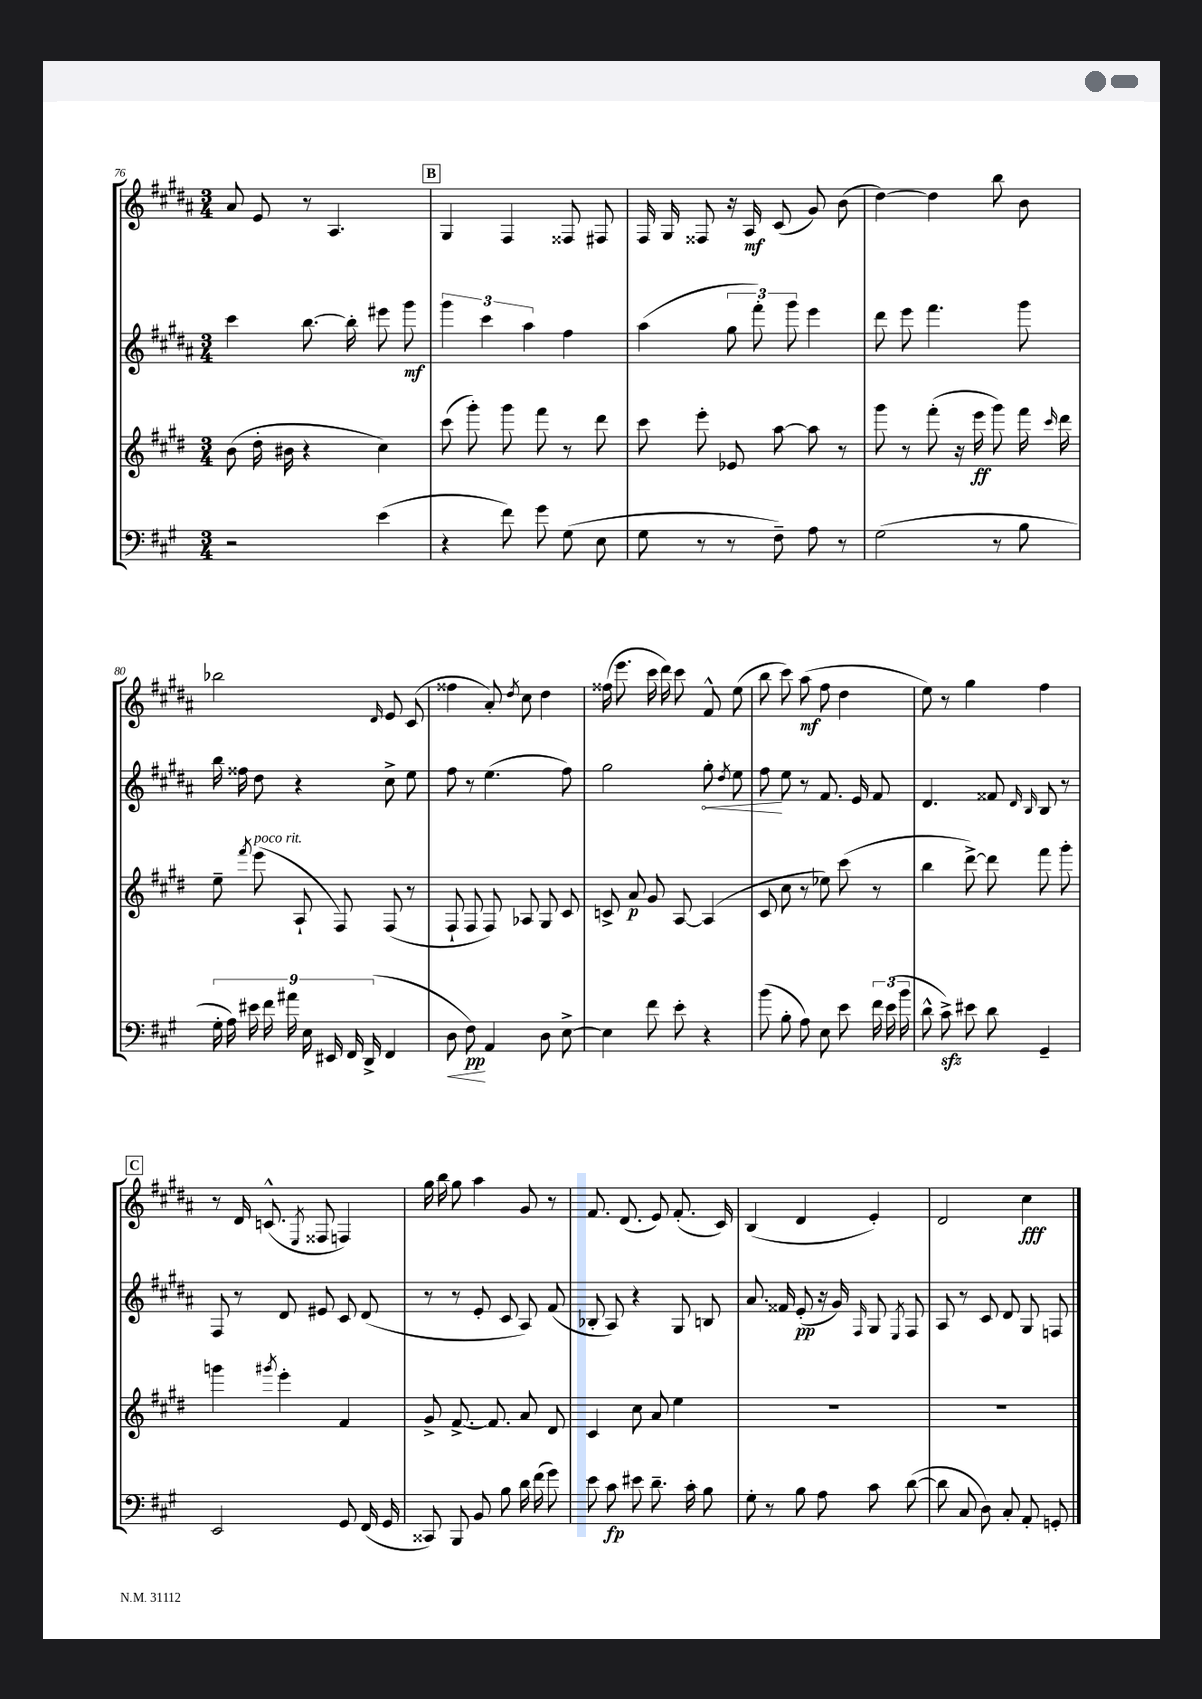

**kern	**kern	**kern	**kern
*staff4	*staff3	*staff2	*staff1
*clefF4	*clefG2	*clefG2	*clefG2
*k[f#c#g#]	*k[f#c#g#d#]	*k[f#c#g#d#a#]	*k[f#c#g#d#a#]
*M3/4	*M3/4	*M3/4	*M3/4
2r	(8b	4ccc#	8a#
.	16dd#'	.	8e
.	16b#	.	.
.	4r	[8.bb	8r
.	.	.	4.A#
.	.	16bb']	.
(4e	4cc#)	8eee#	.
.	.	8ggg#	.
=	=	=	=
4r	(8ccc#	6ggg#	4G#
.	8ggg#')	.	.
.	.	6ccc#	.
8f#)	8ggg#	.	4F#
.	.	6aa#	.
8g#	8fff#	.	.
(8G#	8r	4ff#	8F##
8E	8ddd#	.	8F#
=	=	=	=
8G#	8ccc#	(4aa#	16F#
.	.	.	16G#
8r	8eee'	.	8F##
8r	8e-	12gg#	16r
.	.	.	16A#
.	.	12fff#')	.
8F#~)	[8aa	.	(8c#
.	.	12ggg#	.
8A	8aa]	4eee	8g#)
8r	8r	.	(8b
=	=	=	=
(2G#	8ggg#	8ddd#	[4dd#)
.	8r	8eee	.
.	(8fff#'	4.fff#	4dd#]
.	16r	.	.
.	16eee	.	.
8r	8ggg#)	.	8bb
8B	16fff#	8ggg#	8b
.	16qqccc#	.	.
.	16ddd#	.	.
=	=	=	=
18G#'	8ee~	16bb	2bb-
18A)	.	.	.
.	.	16ff##	.
18e#	.	.	.
.	8qfff#	.	.
.	(8eee	8dd#	.
18f#	.	.	.
18a#	.	.	.
.	8A`	4r	.
18E	.	.	.
18EE#	.	.	.
.	8F#)	.	.
18FF#	.	.	.
(18DD^	.	.	.
.	.	.	16qqd#
4FF#	(8F#	8cc#^	8e
.	8r	8ee	(8c#
=	=	=	=
8D	8F#`	8ff#	4ff##
8F#)	8F#	8r	.
4AA	8F#)	(4.ee	8a#')
.	.	.	8qdd#
.	8A-	.	8cc#
8D	8G#	.	4dd#
[8E^	8c#	8ff#)	.
=	=	=	=
4E]	8c^	2gg#	(16ff##
.	.	.	8.eee
.	8a	.	.
8f#	8g#	.	16ccc#
.	.	.	16ddd#)
8e'	[8A	.	8ccc#
4r	(4A]	8gg#'	8f#^^
.	.	8qdd#	.
.	.	8ee	(8ee
=	=	=	=
(8b	8c#	8ff#	8bb
8B'	8cc#	8ee	8ccc#)
8A)	8r	8r	(8aa#
8E	8ee-)	8.f#	8ff#
8e	(8ccc#	.	4dd#
.	.	16e	.
24f#	8r	8f#	.
(24e	.	.	.
24b	.	.	.
=	=	=	=
8d^^	4bb	4.d#	8ee)
8c#^)	.	.	8r
8e#	[8ddd#^)	.	4gg#
8d	8ddd#]	8f##	.
.	.	16qqd#	.
.	.	16qqB	.
4GG#~	8fff#	8B	4ff#
.	8ggg#'	8r	.
=	=	=	=
2EE	4ggg	8F#	8r
.	.	8r	16d#
.	.	.	(8.c^^
.	8qggg#	.	.
.	4eee'	8d#	.
.	.	.	8qE
.	.	8e#	8F##
8GG#	4f#	8c#	4F)
(16FF#	.	(8d#	.
16GG#	.	.	.
=	=	=	=
8CC##)	8g#^	8r	16gg#
.	.	.	16bb
8BBB	[8.f#^	8r	8gg#
8BB	.	8e'	4aa#
.	8.f#]	.	.
8B	.	8c#	.
16d	8a	8A#)	8g#
(16f#	.	.	.
8g#)	8d#	(8f#	8r
=	=	=	=
8e	4c#	8B-'	8.f#
8c#	.	8A#)	.
.	.	.	(8.d#
8e#	8cc#	4r	.
8.d~	8a	.	8e)
.	4ee	8G#	(8.f#'
16c#'	.	.	.
8B	.	8B	.
.	.	.	16c#)
=	=	=	=
8G#'	2.r	8.a#	(4B
8r	.	.	.
.	.	16f##	.
8B	.	(8e'	4d#
8A	.	16r	.
.	.	16g#)	.
.	.	16qqF#	.
8c#	.	8G#	4e')
.	.	8qE	.
([8d	.	8F#	.
=	=	=	=
8d]	2.r	8A#	2d#
8C#	.	8r	.
8D)	.	8c#	.
8C#'	.	8d#	.
8AA'	.	8G#	4cc#
8GG'	.	8F	.
==	==	==	==
*-	*-	*-	*-
